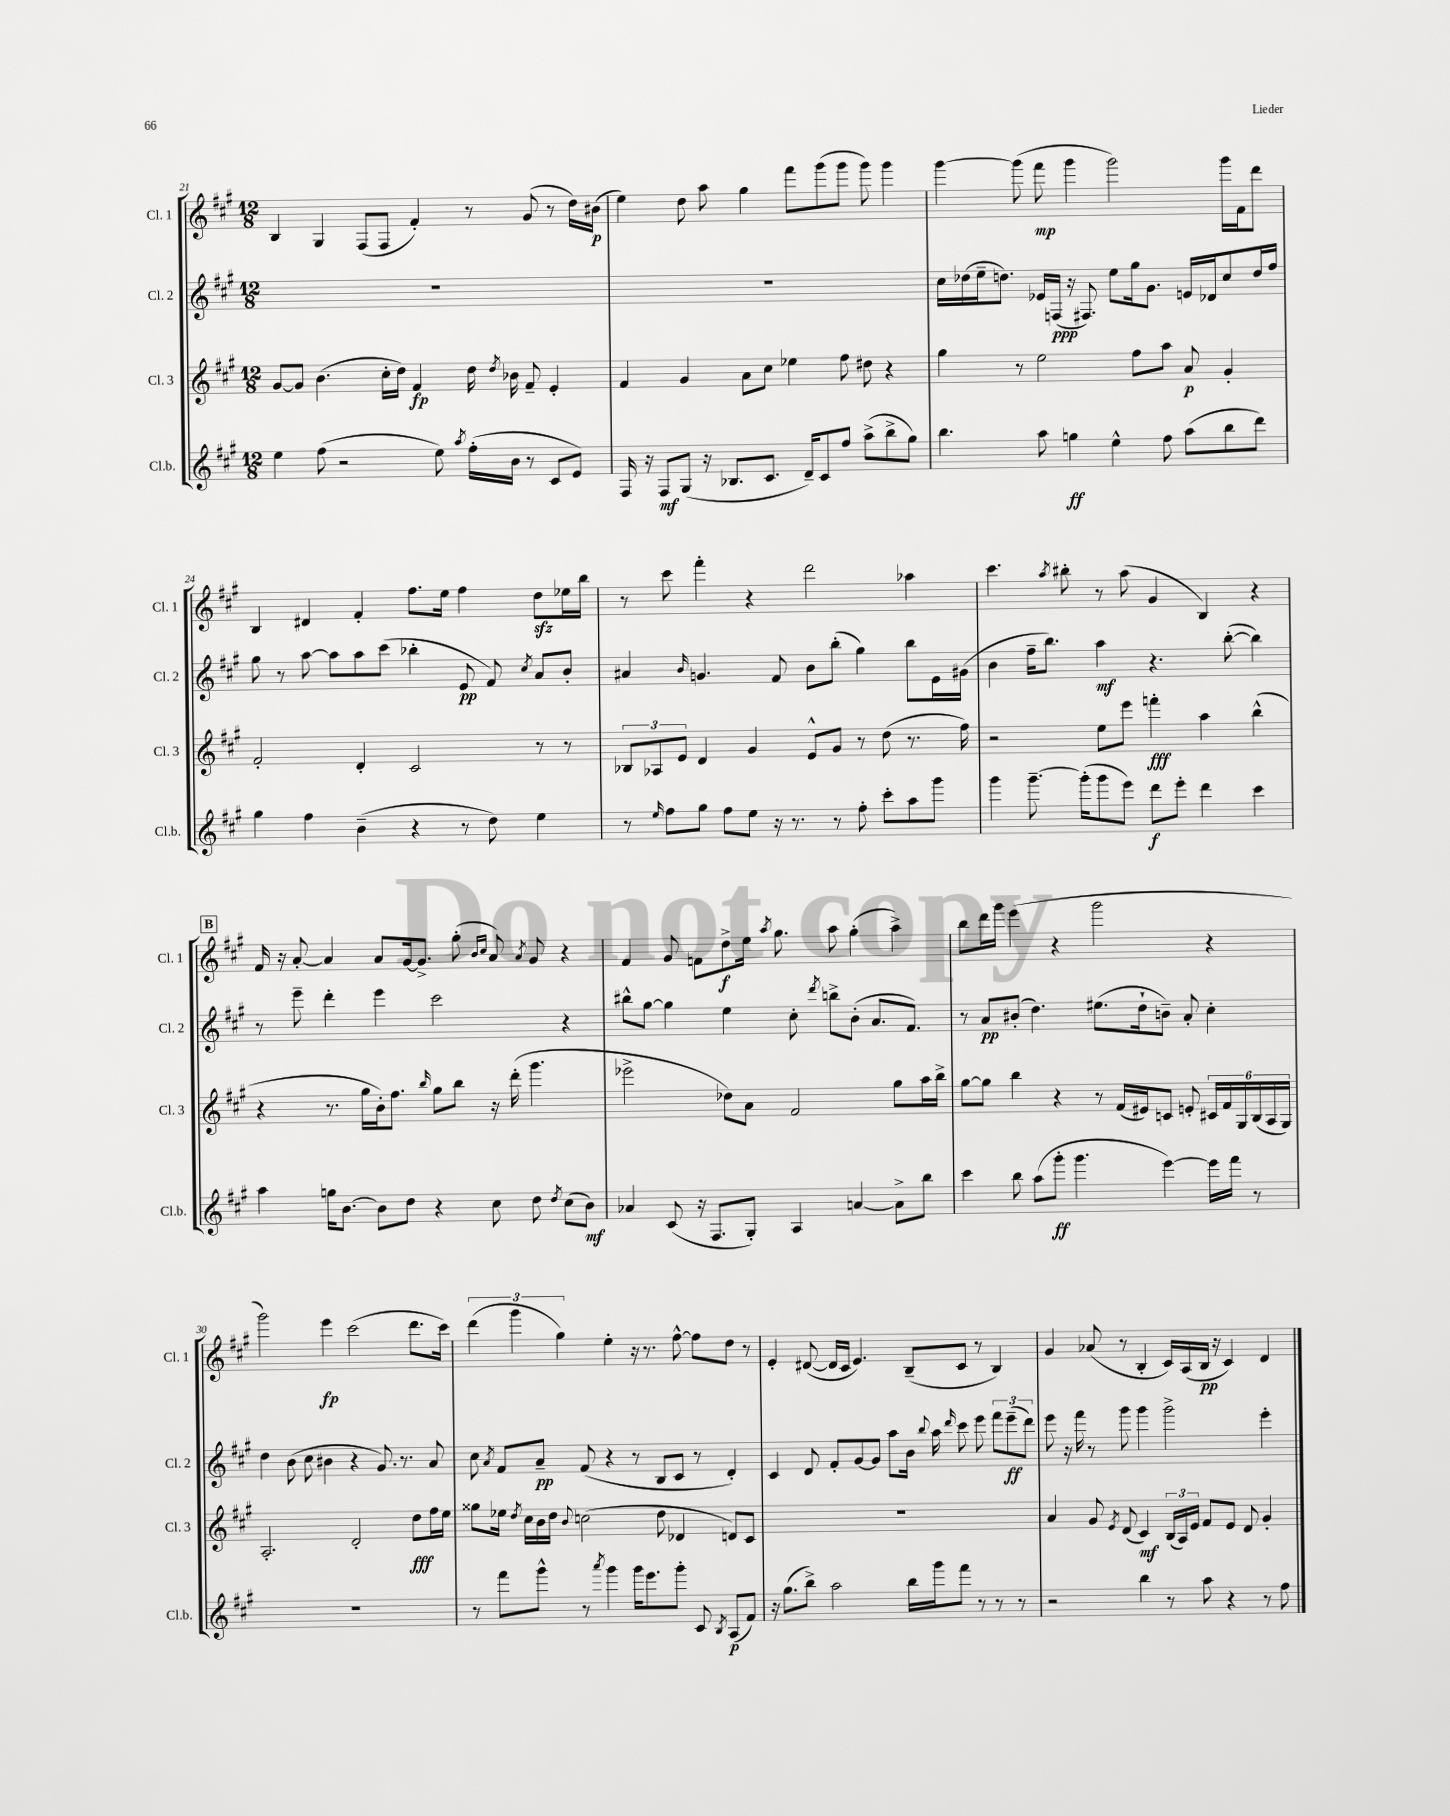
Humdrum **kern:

**kern	**dynam	**kern	**dynam	**kern	**dynam	**kern	**dynam
*part4	*part4	*part3	*part3	*part2	*part2	*part1	*part1
*staff4	*staff4	*staff3	*staff3	*staff2	*staff2	*staff1	*staff1
*I"Cl.b.	*	*I"Cl. 3	*	*I"Cl. 2	*	*I"Cl. 1	*
*I'Cl.b.	*	*I'Cl. 3	*	*I'Cl. 2	*	*I'Cl. 1	*
*clefG2	*	*clefG2	*	*clefG2	*	*clefG2	*
*k[f#c#g#]	*	*k[f#c#g#]	*	*k[f#c#g#]	*	*k[f#c#g#]	*
*M12/8	*	*M12/8	*	*M12/8	*	*M12/8	*
=21	=21	=21	=21	=21	=21	=21	=21
4ee\	.	[8g#/L	.	1.r	.	4B/	.
.	.	8g#/J]	.	.	.	.	.
(8ff#\	.	(4.b\	.	.	.	4G#/	.
2r	.	.	.	.	.	.	.
.	.	.	.	.	.	(8F#/L	.
.	.	16cc#'\LL	.	.	.	8F#/J	.
.	.	16dd\JJ)	.	.	.	.	.
.	.	4f#/	fp	.	.	4f#'/)	.
8ee\)	.	.	.	.	.	.	.
8qaa/	.	.	.	.	.	.	.
(16ff#'\LL	.	16dd\	.	.	.	8r	.
.	.	8qdd/	.	.	.	.	.
16b\JJ	.	16b-X\	.	.	.	.	.
8r	.	8f#~/	.	.	.	(8g#/	.
8c#/L	.	4e'/	.	.	.	8r	.
8e/J)	.	.	.	.	.	16dd\LL)	.
.	.	.	.	.	.	(16b#X\JJ	p
=22	=22	=22	=22	=22	=22	=22	=22
16F#/	.	4f#/	.	1.r	.	4ee\)	.
16r	.	.	.	.	.	.	.
8F#/L	mf	.	.	.	.	.	.
(8G#/J	.	4g#/	.	.	.	8dd\	.
16r	.	.	.	.	.	8aa\	.
8.B-X/L	.	.	.	.	.	.	.
.	.	8a\L	.	.	.	4gg#\	.
8.c#/J	.	8cc#\J	.	.	.	.	.
.	.	4ee-X\	.	.	.	8fff#\L	.
16d~/KL)	.	.	.	.	.	.	.
8c#/	.	.	.	.	.	(8ggg#\	.
8ff#/J	.	8ff#\	.	.	.	8ggg#\J	.
(8aa^\L	.	8dd#X\	.	.	.	8ggg#\)	.
8bb^\	.	4r	.	.	.	4ggg#\	.
8gg#\J)	.	.	.	.	.	.	.
=23	=23	=23	=23	=23	=23	=23	=23
4.bb\	.	4gg#\	.	16cc#\LL	.	[4ggg#\	.
.	.	.	.	(16dd-X\	.	.	.
.	.	.	.	16ee~\J	.	.	.
.	.	.	.	8.ddn\J)	.	.	.
.	.	8r	.	.	.	(8ggg#\]	.
8aa\	.	2ee\	.	16e-X/LL	.	8fff#\	mp
.	.	.	.	(16Fn/JJ	ppp	.	.
4ggn\	ff	.	.	16r	.	4ggg#\	.
.	.	.	.	8.F#X/)	.	.	.
4ee^^\	.	.	.	8ee\L	.	2ggg#\)	.
.	.	8ff#\L	.	16gg#\k	.	.	.
.	.	.	.	8.g#\J	.	.	.
8ff#\	.	8aa\J	.	.	.	.	.
(8aa\L	.	8a/	p	16en/LL	.	.	.
.	.	.	.	16d-X/J	.	.	.
8bb\	.	4g#'/	.	8cc#/	.	16ggg#\LL	.
.	.	.	.	.	.	16f#\J	.
8ddd\J)	.	.	.	16dd/L	.	8ddd\J	.
.	.	.	.	16ff#/JJ	.	.	.
!!LO:LB:g=z
=24	=24	=24	=24	=24	=24	=24	=24
4gg#\	.	2f#'/	.	8gg#\	.	4B/	.
.	.	.	.	8r	.	.	.
4ff#\	.	.	.	[8aa\	.	4d#X/	.
.	.	.	.	8aa\L]	.	.	.
(4b~\	.	4d'/	.	8aa\	.	4f#'/	.
.	.	.	.	(8ccc#\J	.	.	.
4r	.	2c#/	.	4bb-X'\	.	8.ff#\L	.
.	.	.	.	.	.	16ee\Jk	.
8r	.	.	.	8e/	pp	4ff#\	.
8dd\)	.	.	.	8f#/)	.	.	.
.	.	.	.	8qcc#/	.	.	.
4ee\	.	8r	.	8a/L	.	8ddzz\L	.
.	.	8r	.	8b'/J	.	16ee-X\L	.
.	.	.	.	.	.	16bb\JJ	.
=25	=25	=25	=25	=25	=25	=25	=25
8r	.	12B-X/L	.	4a#X/	.	8r	.
.	.	12A-X/	.	.	.	.	.
16qqee/	.	.	.	.	.	.	.
8ff#\L	.	.	.	.	.	8ccc#\	.
.	.	12e/J	.	.	.	.	.
.	.	.	.	16qqb/	.	.	.
8gg#\J	.	4d/	.	4.gn/	.	4fff#'\	.
8ff#\L	.	.	.	.	.	.	.
8ee\J	.	4g#/	.	.	.	4r	.
16r	.	.	.	8f#/	.	.	.
8.r	.	.	.	.	.	.	.
.	.	8e^^/L	.	8b\L	.	2ddd\	.
8r	.	8g#/J	.	(8bb'\J	.	.	.
8ff#'\	.	8r	.	4gg#\)	.	.	.
8ccc#'\L	.	(8dd\	.	.	.	.	.
8aa\	.	8.r	.	8bb\L	.	4aa-X\	.
8ggg#\J	.	.	.	16e\L	.	.	.
.	.	16ff#\)	.	(16g#X\JJ	.	.	.
=26	=26	=26	=26	=26	=26	=26	=26
4ggg#\	.	2r	.	4b\	.	4.ccc#\	.
[8.ggg#~\	.	.	.	16ff#~\KL	.	.	.
.	.	.	.	8.bb\J)	.	.	.
.	.	.	.	.	.	8qaa/	.
.	.	.	.	.	.	8bb#X'\	.
(16ggg#'\KL]	.	.	.	.	.	.	.
8ggg#\	.	8ee\L	.	4aa\	mf	8r	.
8eee\J)	.	8eee\J	.	.	.	(8aa\	.
8ddd\L	f	4fffn'\	fff	4.r	.	4g#/	.
8eee'\J	.	.	.	.	.	.	.
4ddd\	.	4aa\	.	.	.	4B/)	.
.	.	.	.	([8bb'\	.	.	.
4ccc#\	.	(4bb^^\	.	4bb\])	.	4r	.
!!LO:LB:g=z
!!LO:REH:place=s1:t=B
=27	=27	=27	=27	=27	=27	=27	=27
4aa\	.	4r	.	8r	.	16f#/	.
.	.	.	.	.	.	16r	.
.	.	.	.	8eee~\	.	[8a'/	.
16ggn\KL	.	8.r	.	4ddd'\	.	4a/]	.
[8.b\J	.	.	.	.	.	.	.
.	.	16gg#\LL	.	.	.	.	.
8b\L]	.	16b'\J)	.	4eee\	.	8a/L	.
.	.	8.ff#\J	.	.	.	.	.
8dd\J	.	.	.	.	.	[16g#/k	.
.	.	.	.	.	.	8.g#^/J]	.
.	.	16qqbb/	.	.	.	.	.
4r	.	8gg#\L	.	2ccc#\	.	.	.
.	.	8bb\J	.	.	.	(8gg#'\	.
.	.	.	.	.	.	16qqb/LL	.
.	.	.	.	.	.	16qqcc#/JJ	.
8cc#\	.	16r	.	.	.	8a/)	.
.	.	(16ddd'\	.	.	.	.	.
.	.	.	.	.	.	8qa/	.
8dd\	.	4.ggg#\	.	.	.	8g#/	.
8qdd/	.	.	.	.	.	.	.
(8cc#\L	.	.	.	4r	.	4r	.
8b\J)	mf	.	.	.	.	.	.
=28	=28	=28	=28	=28	=28	=28	=28
4a-X/	.	2eee-X^\	.	8bb#X^^\L	.	4f#/	.
.	.	.	.	[8gg#\J	.	.	.
(8c#/	.	.	.	4gg#\]	.	8g#/	.
16r	.	.	.	.	.	8fn\L	.
8.F#/L	.	.	.	.	.	.	.
.	.	8dd-X\L)	.	4ee\	.	8dd^\	f
8G#'/J)	.	8a\J	.	.	.	16ee\Jk	.
.	.	.	.	.	.	8qaa/	.
.	.	.	.	.	.	8.gg#\	.
4A/	.	2f#/	.	8cc#'\	.	.	.
.	.	.	.	8qddd/	.	.	.
.	.	.	.	8bbn^\L	.	8aa\	.
[4an/	.	.	.	(8b'\J	.	(4gg#'\	.
.	.	.	.	8.a/L	.	.	.
8a^\L]	.	8gg#\L	.	.	.	4aa^\)	.
.	.	.	.	8.f#/J)	.	.	.
8bb\J	.	16aa\L	.	.	.	.	.
.	.	16bb^\JJ	.	.	.	.	.
=29	=29	=29	=29	=29	=29	=29	=29
4ccc#\	.	[8gg#\L	.	8r	.	8bb\L	.
.	.	8gg#\J]	.	8a/L	pp	16ddd\L	.
.	.	.	.	.	.	16ggg#\JJ	.
8bb\	.	4bb\	.	(8b#X'/J	.	(4eee\	.
(8aa\L	.	.	.	4.dd\)	.	.	.
8ggg#'\J	ff	4r	.	.	.	4r	.
4.ggg#\	.	.	.	.	.	.	.
.	.	8r	.	(8.ee#X\L	.	2ggg#\	.
.	.	(16f#/LL	.	.	.	.	.
.	.	16e#X/J)	.	16dd`\k	.	.	.
[4eee\)	.	8cn/J	.	8bn~\J)	.	.	.
.	.	8en'/	.	8a'/	.	.	.
16eee\LL]	.	24c#X/LL	.	4cc#'\	.	4r	.
.	.	24f#/	.	.	.	.	.
16fff#\JJ	.	.	.	.	.	.	.
.	.	24G#/	.	.	.	.	.
8r	.	(24B/	.	.	.	.	.
.	.	24A/	.	.	.	.	.
.	.	24G#/JJ)	.	.	.	.	.
!!LO:LB:g=z
=30	=30	=30	=30	=30	=30	=30	=30
1.r	.	2.A'/	.	4dd\	.	2ggg#\)	.
.	.	.	.	(8b\	.	.	.
.	.	.	.	8cc#\	.	.	.
.	.	.	.	4b#X\	.	4eee\	fp
.	.	2d'/	.	4r	.	(2ccc#\	.
.	.	.	.	8.g#/)	.	.	.
.	.	.	.	8.r	.	.	.
.	.	8dd\L	fff	.	.	8.ddd\L	.
.	.	16ff#\L	.	8a/	.	.	.
.	.	16ee\JJ	.	.	.	16ccc#\Jk)	.
=31	=31	=31	=31	=31	=31	=31	=31
8r	.	8gg##X\L	.	8cc#\	.	(6ddd\	.
.	.	.	.	8qa/	.	.	.
8fff#\L	.	16ee-X\Jk	.	8f#/L	.	.	.
.	.	.	.	.	.	6ggg#\	.
.	.	8qdd/	.	.	.	.	.
.	.	16cc#\LL	.	.	.	.	.
8ggg#^^\J	.	16b\	.	8a~/J	pp	.	.
.	.	16dd\JJ	.	.	.	.	.
.	.	.	.	.	.	6gg#\)	.
.	.	8qqb/	.	.	.	.	.
8r	.	(2ccn\	.	(8f#/	.	.	.
8qaaa/	.	.	.	.	.	.	.
4ggg#\	.	.	.	4r	.	4ee'\	.
16ggg#\KL	.	.	.	8r	.	16r	.
8.eee\	.	.	.	.	.	8.r	.
.	.	8dd\	.	8B/L	.	.	.
8ggg#'\J	.	4d-X/	.	8c#/J	.	[8ff#^^\	.
8c#/	.	.	.	8r	.	8ff#\L]	.
8qB/	.	.	.	.	.	.	.
(8A/L	p	8dn/L)	.	4d'/)	.	8dd\J	.
8f#/J)	.	8c#/J	.	.	.	8r	.
=32	=32	=32	=32	=32	=32	=32	=32
16r	.	1.r	.	4c#/	.	4e'/	.
(8.gg#\L	.	.	.	.	.	.	.
8bb^\J)	.	.	.	8d/	.	([8d#X/	.
2aa\	.	.	.	8f#'/L	.	16d#/LL]	.
.	.	.	.	.	.	16c#/JJ	.
.	.	.	.	[8g#/	.	4.e/)	.
.	.	.	.	8g#/J]	.	.	.
.	.	.	.	8aa\L	.	.	.
16bb\LL	.	.	.	16b\Jk	.	(8B~/L	.
.	.	.	.	8qqbb/	.	.	.
16ggg#\J	.	.	.	16aa\	.	.	.
.	.	.	.	16qqddd/	.	.	.
8fff#\J	.	.	.	8ccc#\	.	8c#/J	.
8r	.	.	.	8eee\	.	8r	.
8r	.	.	.	12fff#\L	.	4B/)	.
.	.	.	.	(12eee~\	ff	.	.
8r	.	.	.	.	.	.	.
.	.	.	.	12ddd\J)	.	.	.
=33	=33	=33	=33	=33	=33	=33	=33
2r	.	4a/	.	8eee\	.	4g#/	.
.	.	.	.	16r	.	.	.
.	.	.	.	16fff#\	.	.	.
.	.	8g#/	.	8r	.	(8a-X/	.
.	.	8qe/	.	.	.	.	.
.	.	(8d/	.	8ggg#\	.	8r	.
4bb\	.	4c#/)	mf	4ggg#\	.	4B'/	.
8r	.	(24B/LL	.	2ggg#^\	.	16c#/LL)	.
.	.	24A/)	.	.	.	.	.
.	.	.	.	.	.	(16A/	.
.	.	24e/JJ	.	.	.	.	.
8aa\	.	8f#/L	.	.	.	16B/JJ	pp
.	.	.	.	.	.	16r	.
4r	.	8e/J	.	.	.	4c#/)	.
.	.	8d/	.	.	.	.	.
8r	.	4g#'/	.	4eee'\	.	4d/	.
8ff#\	.	.	.	.	.	.	.
==	==	==	==	==	==	==	==
*-	*-	*-	*-	*-	*-	*-	*-
